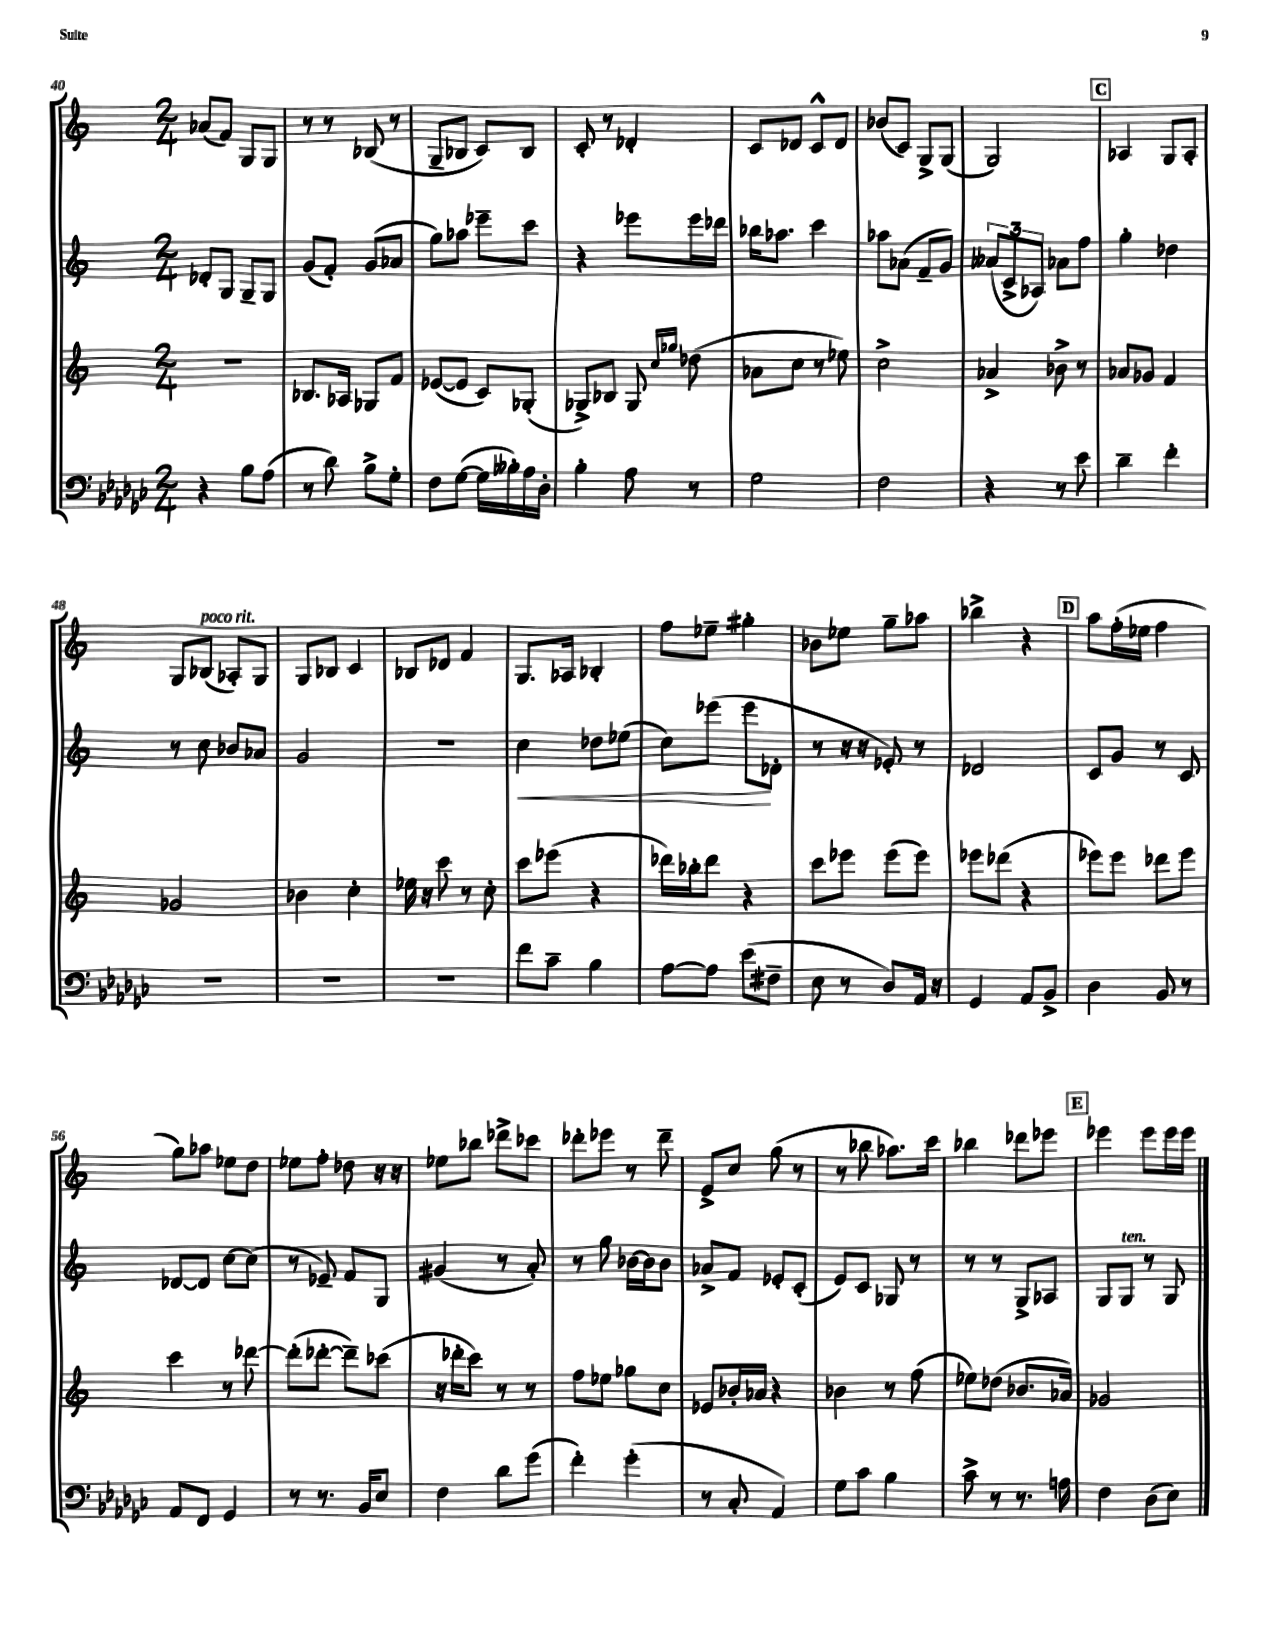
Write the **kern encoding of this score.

**kern	**kern	**kern	**kern
*staff4	*staff3	*staff2	*staff1
*clefF4	*clefG2	*clefG2	*clefG2
*k[b-e-a-d-g-c-]	*k[]	*k[]	*k[]
*M2/4	*M2/4	*M2/4	*M2/4
4r	2r	8d-'/L	(8a-/L
.	.	8G/J	8f/J)
8B-\L	.	8G~/L	8G/L
(8A-\J	.	8G/J	8G/J
=	=	=	=
8r	8.B-/L	(8g/L	8r
8d-\)	.	8f'/J)	8r
.	16A-/Jk	.	.
8B-^\L	8G-/L	(8g/L	(8B-/
8G-'\J	8f/J	8a-/J	8r
=	=	=	=
8F\L	([8e-/L	8gg\L)	8G~/L
([8G-\J	8e-/]J	8aa-\J	8B-/J
16G-\]LL	8c/L)	8eee-~\L	8c/L)
16B--'\)	.	.	.
16A-\	(8G-'/J	8ccc\J	8B-/J
16D-'\JJ	.	.	.
=	=	=	=
4B-'\	8G-^/L)	4r	8c'/
.	8B-/J	.	8r
8A-\	8G-/	8eee-\L	4d-'/
.	16qqcc/LL	.	.
.	16qqgg-/JJ	.	.
8r	(8dd-\	16eee-\L	.
.	.	16ddd-\JJ	.
=	=	=	=
2G-\	8a-\L	16bb-\LK	8c/L
.	.	8.aa-\J	.
.	8cc\J	.	8d-/J
.	8r	4ccc\	8c^^/L
.	8ee-\)	.	8d-/J
=	=	=	=
2F\	2cc^\	8aa-\L	(8b-/L
.	.	(8a-\J	8c/J)
.	.	8f~/L	8G^/L
.	.	8g/J)	(8G/J
=	=	=	=
4r	4a-^/	(12a--/L	2G/)
.	.	12c^/	.
.	.	12A-/J)	.
8r	8b-^\	8a-\L	.
8e-\	8r	8ff\J	.
=	=	=	=
4d-~\	8a-/L	4gg'\	4A-/
.	8g-/J	.	.
4f'\	4f/	4dd-\	8G/L
.	.	.	8A-'/J
=	=	=	=
2r	2g-/	8r	8G/L
.	.	8cc\	(8B-/J
.	.	8b-/L	8A-'/L)
.	.	8a-/J	8G/J
=	=	=	=
2r	4b-\	2g/	8G/L
.	.	.	8B-/J
.	4cc'\	.	4c/
=	=	=	=
2r	16ee-\	2r	8B-/L
.	16r	.	.
.	8ccc\	.	8d-/J
.	8r	.	4f/
.	8cc'\	.	.
=	=	=	=
8f\L	8ccc\L	4cc\	8.G/L
8c-~\J	(8eee-\J	.	.
.	.	.	16A-/Jk
4B-\	4r	8dd-\L	4B-'/
.	.	(8ee-\J	.
=	=	=	=
[8A-\L	16ddd-\LL)	8cc\L)	8ff\L
.	16bb-'\J	.	.
8A-\]J	8ddd-\J	(8eee-\J	8ee-~\J
(8e-\L	4r	8eee-\L	4gg#'\
8F#~\J	.	8d-'\J	.
=	=	=	=
8E-\	8ccc\L	8r	8b-\L
8r	8eee-\J	16r	8ee-\J
.	.	16r	.
8D-/L)	(8eee-\L	8e-'/)	8gg~\L
16AA-/Jk	8eee-\J)	8r	8aa-\J
16r	.	.	.
=	=	=	=
4GG-/	8eee-\L	2d-/	4bb-^\
.	(8ddd-\J	.	.
8AA-/L	4r	.	4r
8BB-^/J	.	.	.
=	=	=	=
4D-\	8eee-\L)	8c/L	8aa\L
.	8eee-\J	8g/J	(16ff'\L
.	.	.	16ee-\JJ
8BB-/	8ddd-\L	8r	4ff\
8r	8eee-\J	8c/	.
=	=	=	=
8AA-/L	4ccc\	[8d-/L	8gg\L)
8FF/J	.	8d-/]J	8aa-\J
4GG-/	8r	[8cc\L	8ee-\L
.	[8ddd-\	(8cc\]J	8dd\J
=	=	=	=
8r	(8ddd-'\]L	8r	8ee-\L
8.r	[8ddd-'\J	8e-~/)	8ff'\J
.	8ddd-~\]L)	8f/L	8dd-\
16BB-/LK	.	.	.
8E-/J	(8ccc-\J	8G/J	16r
.	.	.	16r
=	=	=	=
4F\	16r	(4g#/	8ee-\L
.	16ddd-'\LK	.	.
.	8ccc\J)	.	8bb-\J
8d-\L	8r	8r	8ddd-^\L
(8g-\J	8r	8a'/)	8ccc-\J
=	=	=	=
4f'\)	8ff\L	8r	8ddd-'\L
.	8ee-\J	8gg\	8eee-\J
(4g-'\	8gg-\L	[16b-\LL	8r
.	.	16b-\]J	.
.	8cc\J	8b-\J	8ddd-~\
=	=	=	=
8r	8e-/L	8a-^/L	8e^/L
8C-'/	16b-'/L	8f/J	8cc/J
.	16a-/JJ	.	.
4AA-/)	4r	8e-'/L	(8gg\
.	.	(8c'/J	8r
=	=	=	=
8G-\L	4b-\	8e/L)	8r
8c-\J	.	8c/J	8bb-\
4B-\	8r	8G-/	8.aa-\L)
.	(8ff\	8r	.
.	.	.	16ccc\Jk
=	=	=	=
8c-^\	8ee-\L)	8r	4bb-\
8r	(8dd-\J	8r	.
8.r	8.b-/L	8G^/L	8ddd-\L
.	.	8A-/J	8eee-\J
16A\	16a-/Jk)	.	.
=	=	=	=
4F\	2g-/	8G/L	4eee-\
.	.	8G/J	.
(8D-\L	.	8r	8eee-\L
8E-\J)	.	8G/	16eee-\L
.	.	.	16eee-\JJ
==	==	==	==
*-	*-	*-	*-
